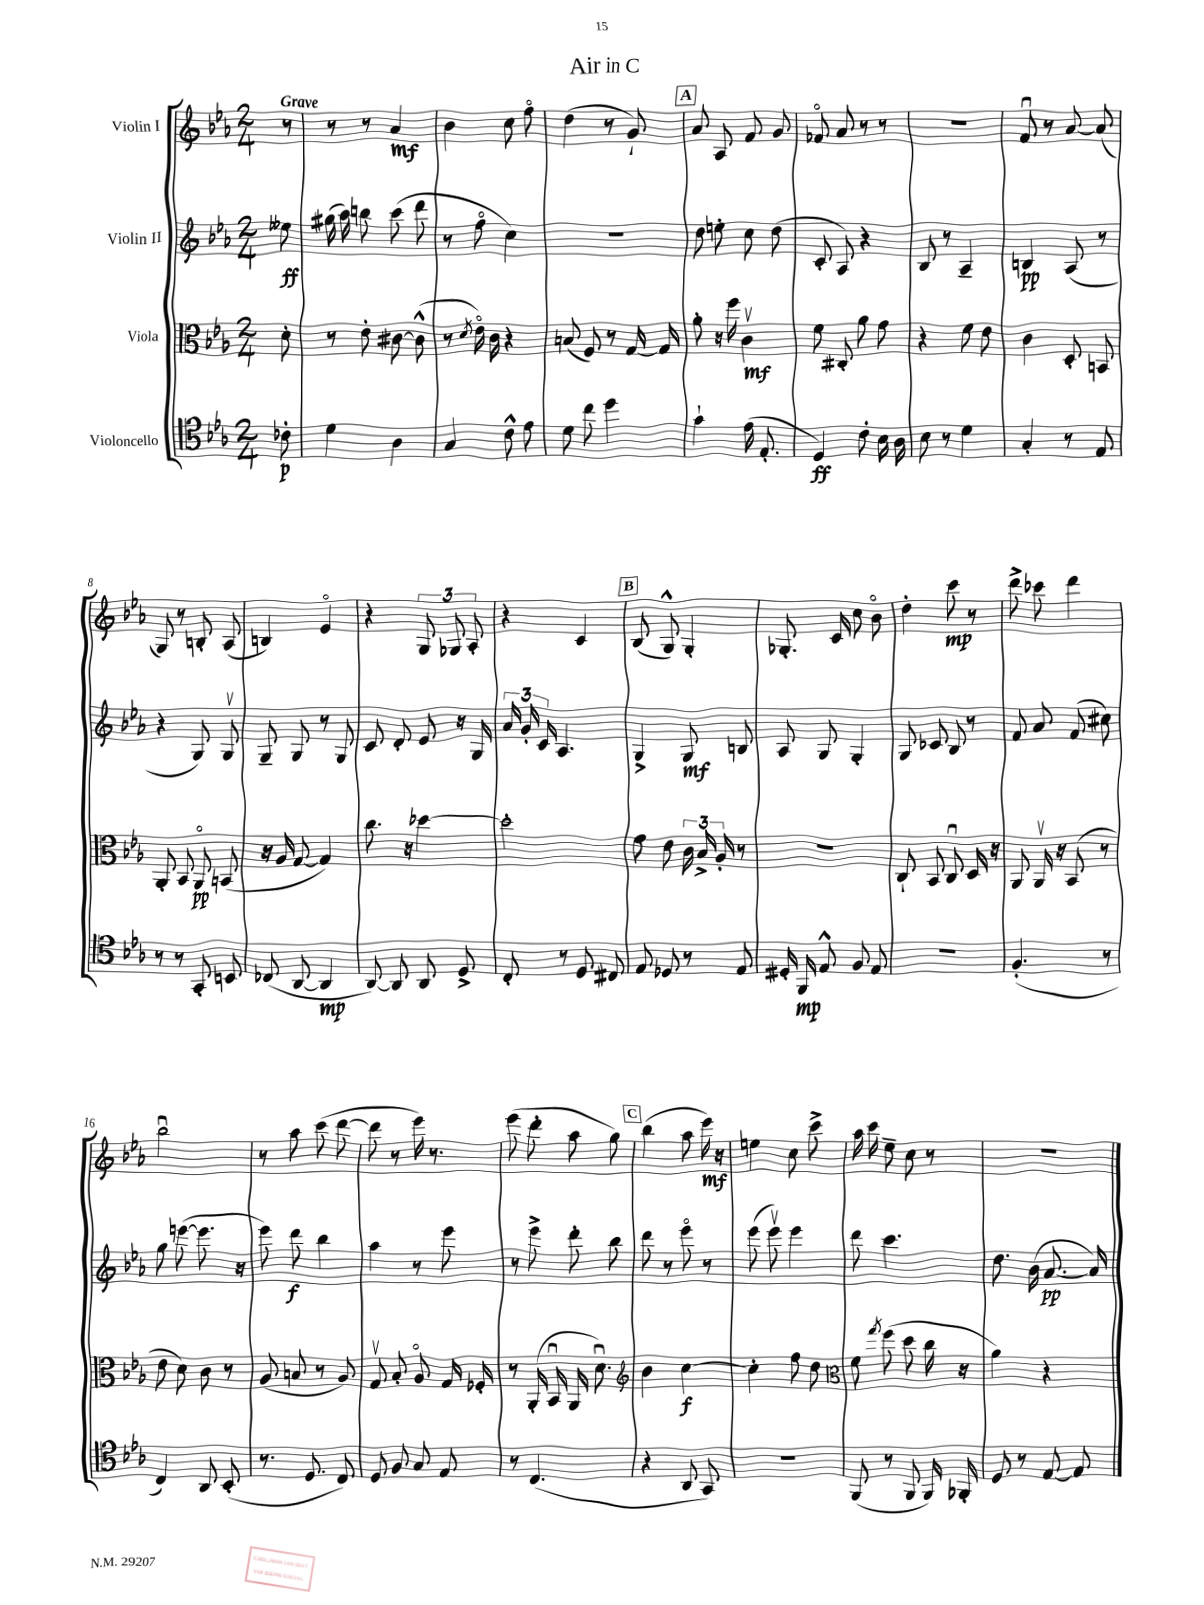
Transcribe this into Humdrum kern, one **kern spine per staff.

**kern	**dynam	**kern	**dynam	**kern	**dynam	**kern	**dynam
*part4	*part4	*part3	*part3	*part2	*part2	*part1	*part1
*staff4	*staff4	*staff3	*staff3	*staff2	*staff2	*staff1	*staff1
*I"Violoncello	*	*I"Viola	*	*I"Violin II	*	*I"Violin I	*
*clefC4	*	*clefC3	*	*clefG2	*	*clefG2	*
*k[b-e-a-]	*	*k[b-e-a-]	*	*k[b-e-a-]	*	*k[b-e-a-]	*
*M2/4	*	*M2/4	*	*M2/4	*	*M2/4	*
=	=	=	=	=	=	=	=
!	!	!	!	!	!	!LO:TX:a:B:t=Grave	!
8c-X'\	p	8d'\	.	8ee--X\	ff	8r	.
=1	=1	=1	=1	=1	=1	=1	=1
4d\	.	8r	.	(16gg#X\	.	8r	.
.	.	.	.	16aa-\)	.	.	.
.	.	8e-'\	.	8bbn\	.	8r	.
4A-\	.	[8c#X\	.	(8ccc\	.	4a-/	mf
.	.	(8c#^^\]	.	8ddd\	.	.	.
=2	=2	=2	=2	=2	=2	=2	=2
4G/	.	8r	.	8r	.	4b-\	.
.	.	8qd/	.	.	.	.	.
.	.	16e-\)	.	8ff\	.	.	.
.	.	16c\	.	.	.	.	.
8c^^\	.	4r	.	4cc\)	.	8cc\	.
8e-\	.	.	.	.	.	8ff\	.
=3	=3	=3	=3	=3	=3	=3	=3
8d\	.	(8Bn/	.	2r	.	(4dd\	.
8cc\	.	8F/)	.	.	.	.	.
4dd\	.	8r	.	.	.	8r	.
.	.	[16G/	.	.	.	8g`/)	.
.	.	16G/]	.	.	.	.	.
!!LO:REH:place=s1:t=A
=4	=4	=4	=4	=4	=4	=4	=4
4g`\	.	8a-'\	.	8dd\	.	8a-/	.
.	.	16r	.	8een'\	.	8A-/	.
.	.	16ff\	.	.	.	.	.
(16e-\	.	4cv\	mf	8cc\	.	8f/	.
8.E-'/	.	.	.	.	.	.	.
.	.	.	.	(8dd\	.	8g/	.
=5	=5	=5	=5	=5	=5	=5	=5
4D/)	ff	8f\	.	8c'/	.	8f-X/	.
.	.	8C#X'/	.	8A-/)	.	8a-/	.
8c'\	.	8a-\	.	4r	.	8r	.
16B-\	.	8g\	.	.	.	8r	.
16A-\	.	.	.	.	.	.	.
=6	=6	=6	=6	=6	=6	=6	=6
8B-\	.	4r	.	8B-/	.	2r	.
8r	.	.	.	8r	.	.	.
4d\	.	8f\	.	4A-~/	.	.	.
.	.	8e-\	.	.	.	.	.
=7	=7	=7	=7	=7	=7	=7	=7
4G'/	.	4c\	.	4Bn/	pp	8fu/	.
.	.	.	.	.	.	8r	.
8r	.	8D'/	.	(8A-/	.	[8a-/	.
8E-/	.	8BBn/	.	8r	.	(8a-/]	.
!!LO:LB:g=z
=8	=8	=8	=8	=8	=8	=8	=8
8r	.	8AA-'/	.	4r	.	8G/)	.
8r	.	8BB-/	.	.	.	8r	.
8GG'/	.	8AA-/	pp	8G/)	.	8Bn'/	.
8BBn/	.	(8BBn/	.	8Gv/	.	(8A-/	.
=9	=9	=9	=9	=9	=9	=9	=9
(8C-X/	.	16r	.	8G~/	.	4Bn/)	.
.	.	16A-/	.	.	.	.	.
[8AA-/	.	[8G/	.	8G/	.	.	.
4AA-/]	mp	4G/])	.	8r	.	4e-/	.
.	.	.	.	8G/	.	.	.
=10	=10	=10	=10	=10	=10	=10	=10
[8AA-/)	.	8.cc\	.	8c/	.	4r	.
8AA-/]	.	.	.	8d'/	.	.	.
.	.	16r	.	.	.	.	.
8AA-/	.	[4dd-X\	.	8e-/	.	12G/	.
.	.	.	.	.	.	12G-X/	.
8D^/	.	.	.	16r	.	.	.
.	.	.	.	.	.	12A-'/	.
.	.	.	.	16G/	.	.	.
=11	=11	=11	=11	=11	=11	=11	=11
8C'/	.	2dd-'\]	.	24a-/	.	4r	.
.	.	.	.	24g'/	.	.	.
.	.	.	.	24c/	.	.	.
8r	.	.	.	4.A-/	.	.	.
8D/	.	.	.	.	.	4c/	.
8C#X/	.	.	.	.	.	.	.
!!LO:REH:place=s1:t=B
=12	=12	=12	=12	=12	=12	=12	=12
8E-/	.	8g\	.	4G^/	.	(8B-/	.
8D-X/	.	8e-\	.	.	.	8G^^/)	.
8r	.	24c\	.	8G/	mf	4G'/	.
.	.	24B-^/	.	.	.	.	.
.	.	24A-'/	.	.	.	.	.
8E-/	.	8r	.	8Bn/	.	.	.
=13	=13	=13	=13	=13	=13	=13	=13
16D#X'/	.	2r	.	8A-/	.	8.G-X'/	.
16FF/	mp	.	.	.	.	.	.
8E-^^/	.	.	.	8G/	.	.	.
.	.	.	.	.	.	16c/	.
8F/	.	.	.	4G'/	.	8cc\	.
8E-/	.	.	.	.	.	8b-\	.
=14	=14	=14	=14	=14	=14	=14	=14
2r	.	8C`/	.	8G/	.	4dd'\	.
.	.	8BB-/	.	8c-X/	.	.	.
.	.	8Cu/	.	8B-/	.	8ccc\	mp
.	.	16D/	.	8r	.	8r	.
.	.	16r	.	.	.	.	.
=15	=15	=15	=15	=15	=15	=15	=15
(4.F'/	.	8AA-/	.	8f/	.	8ddd^\	.
.	.	16AA-v/	.	8a-/	.	8ccc-X\	.
.	.	16r	.	.	.	.	.
.	.	(8BB-/	.	(8f/	.	4ddd\	.
8r	.	8r	.	8cc#X\)	.	.	.
!!LO:LB:g=z
=16	=16	=16	=16	=16	=16	=16	=16
4C/)	.	8e-\	.	8gg\	.	2bb-u\	.
.	.	8d\)	.	([8eeen\	.	.	.
8AA-/	.	8c\	.	8.eee\]	.	.	.
(8BB-'/	.	8r	.	.	.	.	.
.	.	.	.	16r	.	.	.
=17	=17	=17	=17	=17	=17	=17	=17
8.r	.	(8A-/	.	8eee-\)	.	8r	.
.	.	8Bn/	.	8ddd\	f	8aa-\	.
8.D/	.	.	.	.	.	.	.
.	.	8r	.	4bb-\	.	(8ccc\	.
8C/)	.	8A-/)	.	.	.	[8ddd\	.
=18	=18	=18	=18	=18	=18	=18	=18
8D/	.	8Gv/	.	4aa-\	.	8ddd\]	.
8F/	.	8B-'/	.	.	.	8r	.
8G/	.	8A-/	.	8r	.	16eee-\)	.
.	.	.	.	.	.	8.r	.
8E-/	.	16G/	.	8eee-\	.	.	.
.	.	16F-X'/	.	.	.	.	.
=19	=19	=19	=19	=19	=19	=19	=19
8r	.	8r	.	8r	.	(8eee-\	.
(4.C/	.	(16AA-'/	.	8eee-^\	.	8ddd'\	.
.	.	16BB-u/	.	.	.	.	.
.	.	16AA-/	.	8ddd'\	.	8aa-\	.
.	.	8.du\)	.	.	.	.	.
.	.	.	.	8bb-\	.	8gg\)	.
!!LO:REH:place=s1:t=C
=20	=20	=20	=20	=20	=20	=20	=20
*	*	*clefG2	*	*	*	*	*
4r	.	4b-\	.	8ddd\	.	(4bb-\	.
.	.	.	.	8r	.	.	.
8AA-/	.	[4cc\	f	8eee-\	.	8aa-\	.
8GG/)	.	.	.	8r	.	16eee-\)	mf
.	.	.	.	.	.	16r	.
=21	=21	=21	=21	=21	=21	=21	=21
2r	.	4cc'\]	.	(8eee-\	.	4een\	.
.	.	.	.	8eee-v\)	.	.	.
.	.	8ff\	.	4eee-\	.	8cc\	.
.	.	8dd\	.	.	.	8ccc^\	.
=22	=22	=22	=22	=22	=22	=22	=22
*	*	*clefC3	*	*	*	*	*
(8FF/	.	8f\	.	8ddd\	.	16aa-\	.
.	.	.	.	.	.	16ccc\	.
.	.	8qgg/	.	.	.	.	.
8r	.	(8ff\	.	4.ccc\	.	8ee-~\	.
8FF/	.	8dd\	.	.	.	8cc\	.
16FF/)	.	16cc\	.	.	.	8r	.
16FF-X'/	.	16r	.	.	.	.	.
=23	=23	=23	=23	=23	=23	=23	=23
8D/	.	4a-\)	.	8.dd\	.	2r	.
8r	.	.	.	.	.	.	.
.	.	.	.	(16b-\	.	.	.
[8E-/	.	4r	.	[8.a-/	pp	.	.
8E-/]	.	.	.	.	.	.	.
.	.	.	.	16a-/])	.	.	.
==	==	==	==	==	==	==	==
*-	*-	*-	*-	*-	*-	*-	*-
